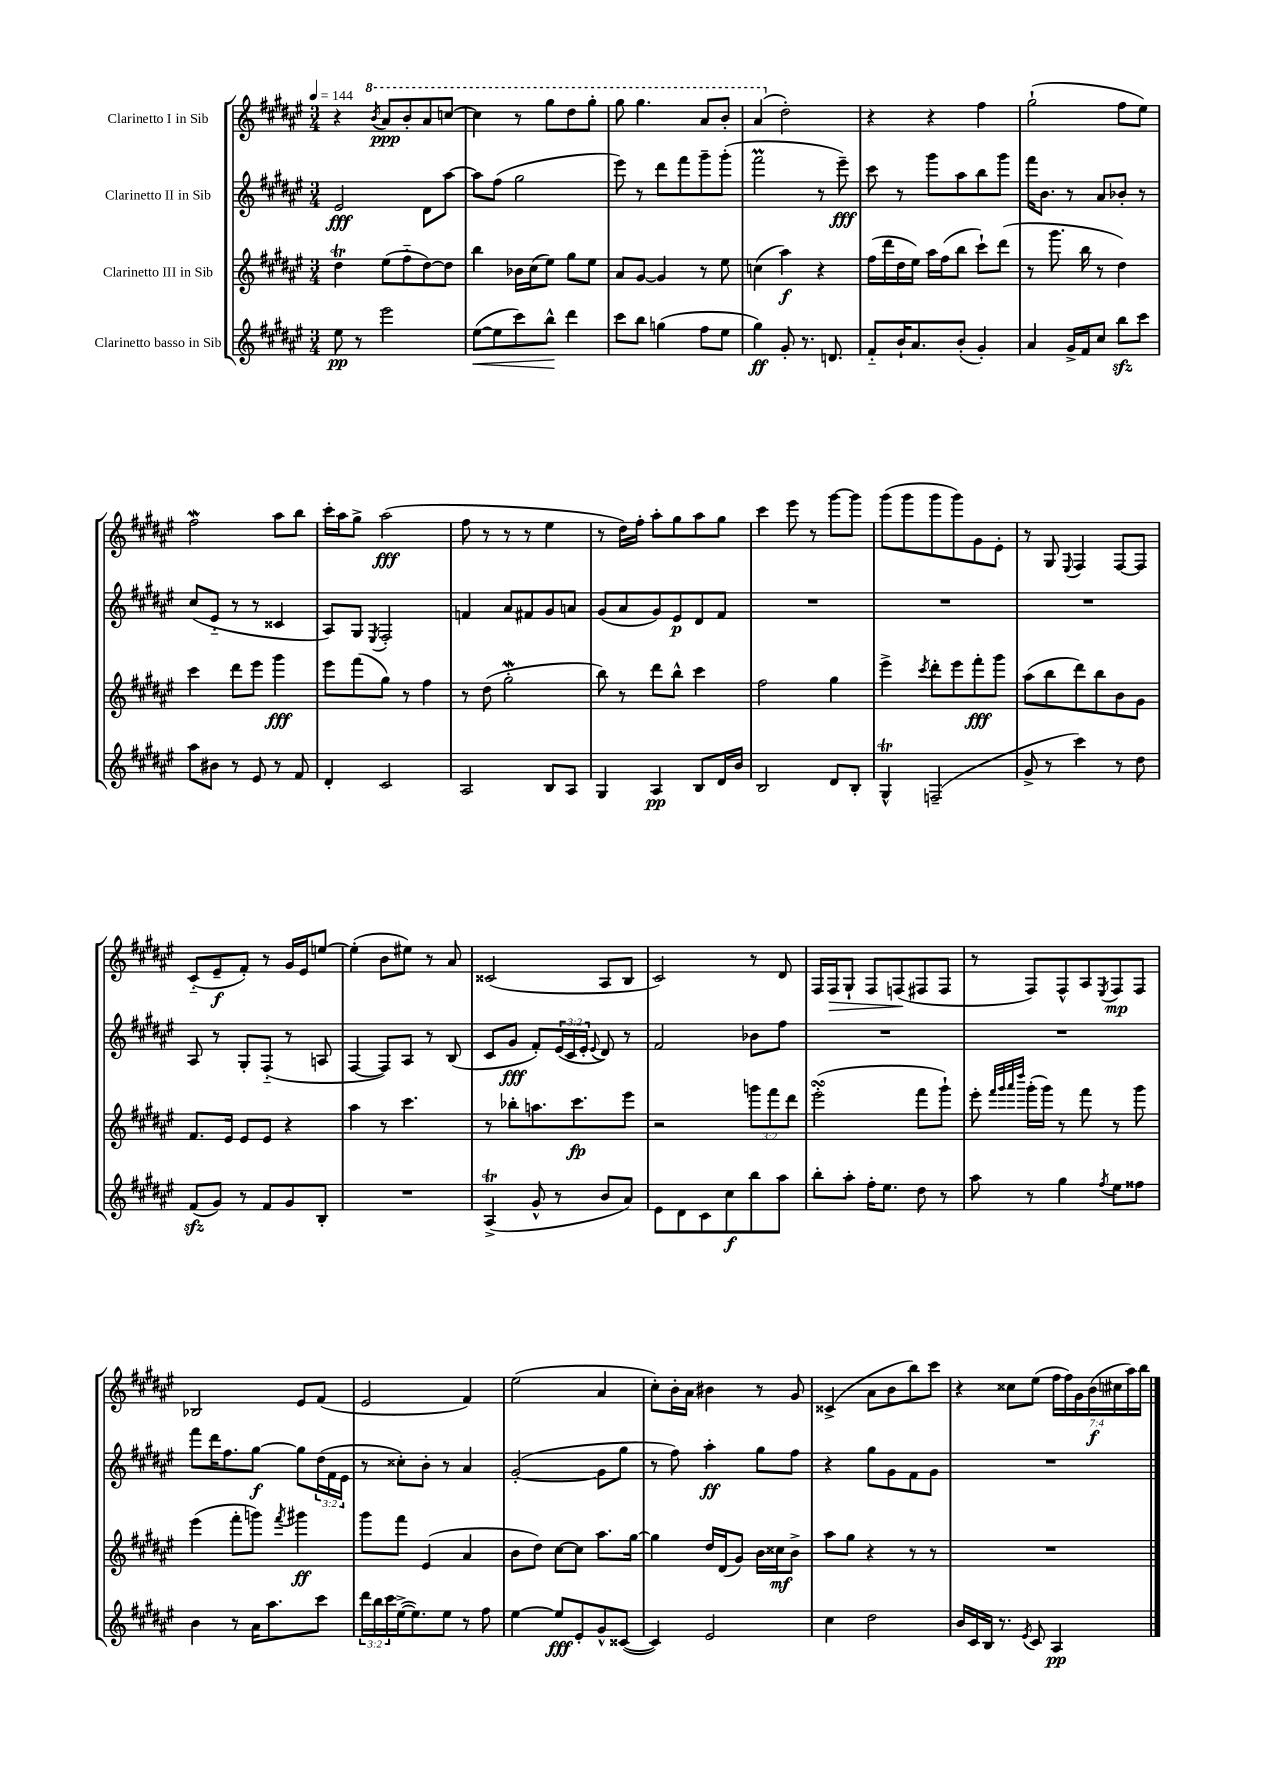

**kern	**kern	**kern	**kern
*staff4	*staff3	*staff2	*staff1
*clefG2	*clefG2	*clefG2	*clefG2
*k[f#c#g#d#a#e#]	*k[f#c#g#d#a#e#]	*k[f#c#g#d#a#e#]	*k[f#c#g#d#a#e#]
*M3/4	*M3/4	*M3/4	*M3/4
*MM144	*MM144	*MM144	*MM144
8ee#	4dd#	2e#	4r
8r	.	.	.
.	.	.	8qbb
2eee#	(8ee#	.	8aa#
.	8ff#'~	.	8bb'
.	[8dd#)	8d#	8aa#
.	8dd#]	[8aa#	[8ccc
=	=	=	=
([8ee#	4bb	8aa#]	4ccc]
8ee#]	.	(8ff#	.
8ccc#)	16b-	2gg#	8r
.	(16cc#	.	.
8bb^^	8ee#)	.	8ggg#
4ddd#	8gg#	.	8ddd#
.	8ee#	.	8ggg#'
=	=	=	=
8ccc#	8a#	8eee#)	8ggg#
8bb	[8g#	8r	4.ggg#
(4gg	4g#]	8ddd#	.
.	.	8fff#	.
8ff#	8r	8ggg#~	8aa#
8ee#	8ee#	(8ggg#'	8bb'
=	=	=	=
4gg#)	(4cc	2fff#	(4aa#
8g#'	4aa#)	.	2dd#')
8.r	.	.	.
.	4r	8r	.
8.d	.	.	.
.	.	8eee#~)	.
=	=	=	=
8f#'~	(16ff#	8ccc#	4r
.	16ddd#	.	.
16b`	16dd#	8r	.
8.a#	16ee#)	.	.
.	16aa#	8ggg#	4r
.	(16ff#	.	.
(8b'	8bb	8aa#	.
4g#')	8ccc#`)	8bb	4ff#
.	(8ddd#	8ggg#	.
=	=	=	=
4a#	8r	16fff#	(2gg#`
.	.	8.b	.
.	8.ggg#	.	.
16g#^	.	8r	.
16f#	16bb	.	.
8cc#	8r	8a#	.
8bb	4dd#)	8b-'	8ff#
8ccc#	.	8r	8ee#)
=	=	=	=
8aa#	4ccc#	(8cc#	2ff#
8b#	.	8e#'~	.
8r	8ddd#	8r	.
8e#	8eee#	8r	.
8r	4ggg#	4c##	8aa#
8f#	.	.	8bb
=	=	=	=
4d#'	8eee#	8A#)	16ccc#'
.	.	.	16aa#
.	(8fff#	8G#	8gg#^
.	.	8qE#	.
2c#	8gg#)	2F#'	(2aa#
.	8r	.	.
.	4ff#	.	.
=	=	=	=
2A#	8r	4f	8ff#
.	(8dd#	.	8r
.	2gg#'	8a#	8r
.	.	8f#	8r
8B	.	8g#	4ee#
8A#	.	8a	.
=	=	=	=
4G#	8bb)	(8g#	8r
.	8r	8a#	16dd#)
.	.	.	16ff#'
4A#	8ddd#	8g#)	8aa#'
.	8bb^^	8e#	8gg#
8B	4ccc#	8d#	8aa#
16d#	.	8f#	8gg#
16b	.	.	.
=	=	=	=
2B	2ff#	2.r	4ccc#
.	.	.	8eee#
.	.	.	8r
8d#	4gg#	.	[8ggg#
8B'	.	.	8ggg#]
=	=	=	=
4G#^^	4eee#^	2.r	(8ggg#
.	.	.	8ggg#
.	8qccc#	.	.
(2F~	8ddd#'	.	8ggg#
.	8eee#	.	8ggg#)
.	8fff#'	.	8g#
.	8ggg#	.	8e#'
=	=	=	=
8g#^	(8aa#	2.r	8r
8r	8bb	.	8G#
.	.	.	8qqE#
4ccc#)	8ddd#)	.	4F#
.	8bb	.	.
8r	8b	.	[8F#
8dd#	8g#	.	8F#]
=	=	=	=
(8f#	8.f#	8A#	(8c#'~
8g#)	.	8r	8e#~
.	16e#	.	.
8r	8e#	8G#'	8f#')
8f#	8e#	(8F#'~	8r
8g#	4r	8r	16g#
.	.	.	16e#
8B'	.	8A	[8ee
=	=	=	=
2.r	4aa#	[4F#	(4ee']
.	8r	8F#])	8b
.	4.ccc#	8A#	8ee#)
.	.	8r	8r
.	.	(8B	8a#
=	=	=	=
(4A#^	8r	8c#	(2c##
.	8bb-'	8g#	.
8g#^^	8.aa	8f#')	.
8r	.	(24e#	.
.	.	24c#	.
.	8.ccc#	.	.
.	.	24e#'	.
.	.	8qqe#	.
8b	.	8d#)	8A#
8a#)	8eee#	8r	8B
=	=	=	=
8e#	2r	2f#	2c#)
8d#	.	.	.
8c#	.	.	.
8cc#	.	.	.
8bb	12ggg	8b-	8r
.	12fff#	.	.
8aa#	.	8ff#	8d#
.	12ddd#	.	.
=	=	=	=
8bb'	(2eee#'	2.r	16F#
.	.	.	16F#
8aa#'	.	.	8G#`
16ff#'	.	.	8F#
8.ee#	.	.	.
.	.	.	(8F
8dd#	8fff#	.	8F#
8r	8ggg#`)	.	8F#
=	=	=	=
8aa#	8eee#'	2.r	8r
.	32qqfff#	.	.
.	32qqggg#	.	.
.	32qqaaa#	.	.
.	32qqdddd#	.	.
8r	(16ggg#'	.	8F#)
.	16ggg#)	.	.
4gg#	8r	.	8F#^^
.	8fff#	.	8A#
8qff#	.	.	8qE#
8ee#	8r	.	8F#
8ff##	8ggg#	.	8F#
=	=	=	=
4b	(4eee#	8fff#	2B-
.	.	16ddd#	.
.	.	8.ff#	.
8r	8fff#'	.	.
16a#	8ggg)	[8gg#	.
8.aa#	.	.	.
.	8qfff#	.	.
.	4ggg#	8gg#]	8e#
8ccc#	.	(24dd#	(8f#
.	.	24f#	.
.	.	24e#	.
=	=	=	=
24ddd#	8ggg#	8r	2e#
24bb	.	.	.
24ccc#	.	.	.
([16ee#^	8fff#	8cc##')	.
8.ee#])	.	.	.
.	(4e#	8b'	.
8ee#	.	8r	.
8r	4a#	4a#	4f#)
8ff#	.	.	.
=	=	=	=
[4ee#	8b	([2g#'	(2ee#
.	8dd#)	.	.
8ee#]	[8cc#	.	.
8e#'	8cc#]	.	.
8g#^^	8.aa#	8g#]	4a#
([8c##	.	8gg#	.
.	[16gg#	.	.
=	=	=	=
4c##])	4gg#]	8r	8cc#')
.	.	8ff#)	16b'
.	.	.	16a#
2e#	16dd#	4aa#'	4b#
.	(16d#	.	.
.	8g#)	.	.
.	16b	8gg#	8r
.	16cc##	.	.
.	8b^	8ff#	8g#
=	=	=	=
4cc#	8aa#	4r	(4c##^
.	8gg#	.	.
2dd#	4r	8gg#	8a#
.	.	8g#	8b
.	8r	8f#	8bb)
.	8r	8g#	8ccc#
=	=	=	=
16b	2.r	2.r	4r
16c#	.	.	.
16B	.	.	.
8.r	.	.	.
.	.	.	8cc##
8qe#	.	.	.
8c#	.	.	(8ee#
4A#	.	.	28ff#
.	.	.	28ff#)
.	.	.	28g#
.	.	.	(28b
.	.	.	28cc#
.	.	.	28aa#)
.	.	.	28bb
==	==	==	==
*-	*-	*-	*-
